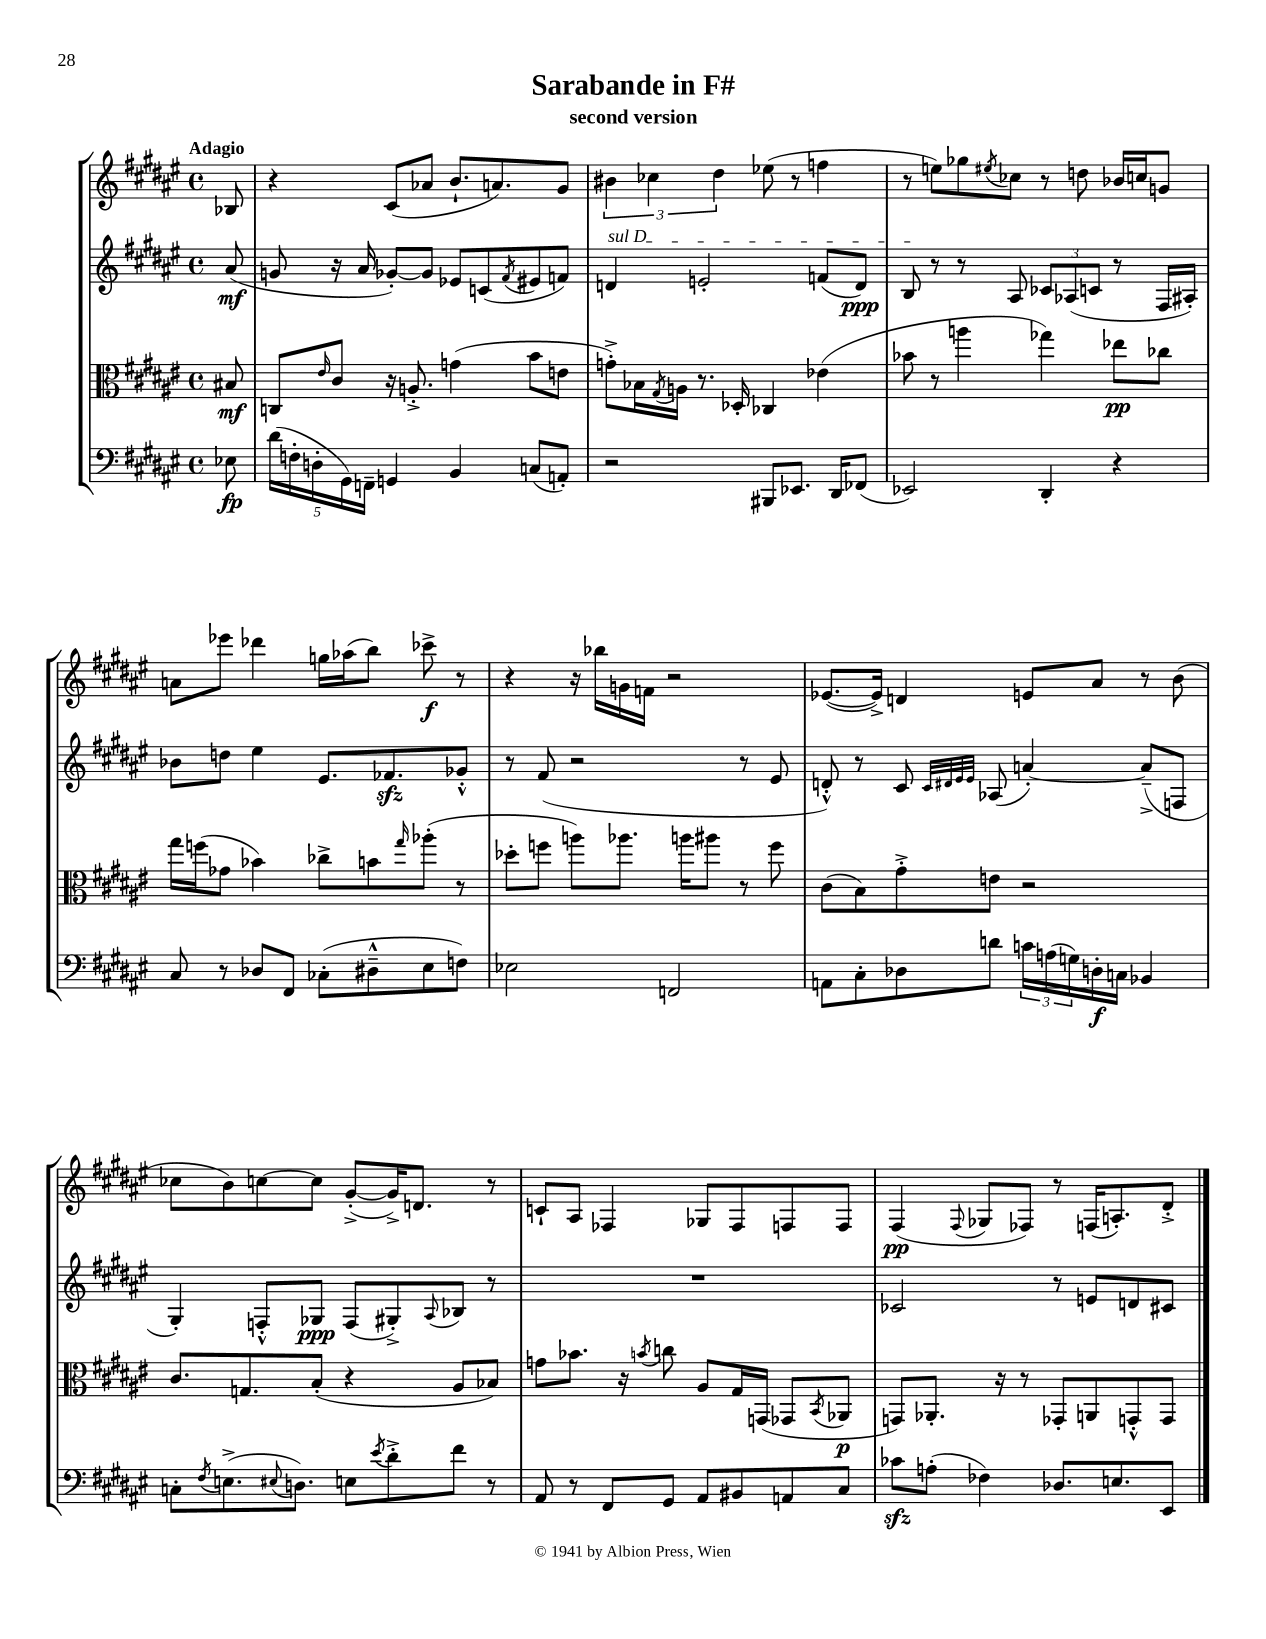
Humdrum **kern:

**kern	**kern	**kern	**kern
*staff4	*staff3	*staff2	*staff1
*clefF4	*clefC3	*clefG2	*clefG2
*k[f#c#g#d#a#e#]	*k[f#c#g#d#a#e#]	*k[f#c#g#d#a#e#]	*k[f#c#g#d#a#e#]
*M4/4	*M4/4	*M4/4	*M4/4
*met(c)	*met(c)	*met(c)	*met(c)
8E-	8B#	(8a#	8B-
=	=	=	=
(20d#	8C	8g	4r
20F'	.	.	.
20D'	.	.	.
.	16qqe#	.	.
.	8c#	16r	.
20GG#)	.	.	.
.	.	16a#	.
20FF~	.	.	.
4GG	16r	[8g-')	(8c#
.	8.A'^	.	.
.	.	8g-]	8a-
4BB	(4g	8e-	8.b`
.	.	(8c	.
.	.	.	8.a)
.	.	8qf#	.
(8C	8b	8e#	.
8AA')	8e	8f)	8g#
=	=	=	=
2r	8g'^)	4d	6b#
.	16B-	.	.
.	.	.	6cc-
.	8qG#	.	.
.	16A	.	.
.	8.r	2e'	.
.	.	.	6dd#
.	16D-'	.	.
8BBB#	4C-	.	(8ee-
8.EE-	.	.	8r
.	(4e-	(8f	4ff
16DD#	.	.	.
(8FF-	.	8d)	.
=	=	=	=
2EE-)	8b-	8B	8r
.	8r	8r	8ee)
.	4aa	8r	8gg-
.	.	.	8qee#
.	.	8A#	8cc-
4DD#'	4gg-)	12c-	8r
.	.	(12A-	.
.	.	.	8dd
.	.	12c	.
4r	8ee-	8r	16b-
.	.	.	16cc
.	8cc-	16F#	8g
.	.	16A#')	.
=	=	=	=
8C#	16gg#	8b-	8a
.	(16ff	.	.
8r	8g-	8dd	8eee-
8D-	4b-)	4ee#	4ddd-
8FF#	.	.	.
(8C-'	8cc-^	8.e#	16gg
.	.	.	(16aa-
8D#~^^	8b	.	8bb)
.	.	8.f-	.
.	16qqgg#	.	.
8E#	(8aa-'	.	8ccc-^
8F)	8r	8g-'^^	8r
=	=	=	=
2E-	8dd-'	8r	4r
.	8ff	(8f#	.
.	8aa)	2r	16r
.	.	.	16bb-
.	8.aa-	.	16g
.	.	.	16f
2FF	.	.	2r
.	16aa	.	.
.	8aa#	.	.
.	8r	8r	.
.	8ff	8e#	.
=	=	=	=
8AA	(8c#	8d'^^)	([8.e-
8C#'	8B)	8r	.
.	.	.	16e-^])
8D-	8g#'^	8c#	4d
.	.	32qqc#	.
.	.	32qqd#	.
.	.	32qqe#	.
.	.	32qqe#	.
8d	8e	(8A-	.
24c	2r	[4a')	8e
(24A	.	.	.
24G)	.	.	.
16D'	.	.	8a#
16C	.	.	.
4BB-	.	(8a~^]	8r
.	.	8F	(8b
=	=	=	=
8C'	8.c#	4G#')	8cc-
8qF#	.	.	.
(8.E^	.	.	8b)
.	8.G	.	.
.	.	8F'^^	[8cc
8qqE#	.	.	.
8.D)	.	.	.
.	(8B'	8G-	8cc]
8E	4r	(8F	([8g#'^
8qe#	.	.	.
8d#'^	.	8G#'^)	16g#^])
.	.	.	8.d
.	.	8qqA#	.
8f#	8A#	8B-	.
8r	8B-)	8r	8r
=	=	=	=
8AA#	8g	1r	8c`
8r	8.b-	.	8A#
8FF#	.	.	4F-
.	16r	.	.
.	8qb	.	.
8GG#	8cc	.	.
8AA#	8A#	.	8G-
8BB#	16G#	.	8F-
.	(16GG	.	.
8AA	8GG-	.	8F
.	8qBB	.	.
8C#	8AA-	.	8F
=	=	=	=
8c-	8GG)	2c-	(4F#
(8A'	8.AA-'	.	.
.	.	.	8qqF#
4F-)	.	.	8G-
.	16r	.	.
.	8r	.	8F-)
8.D-	8GG-'	8r	8r
.	8AA	8e	(16F
8.E	.	.	8.A')
.	8GG'^^	8d	.
8EE#	8GG	8c#	8d#'^
==	==	==	==
*-	*-	*-	*-
